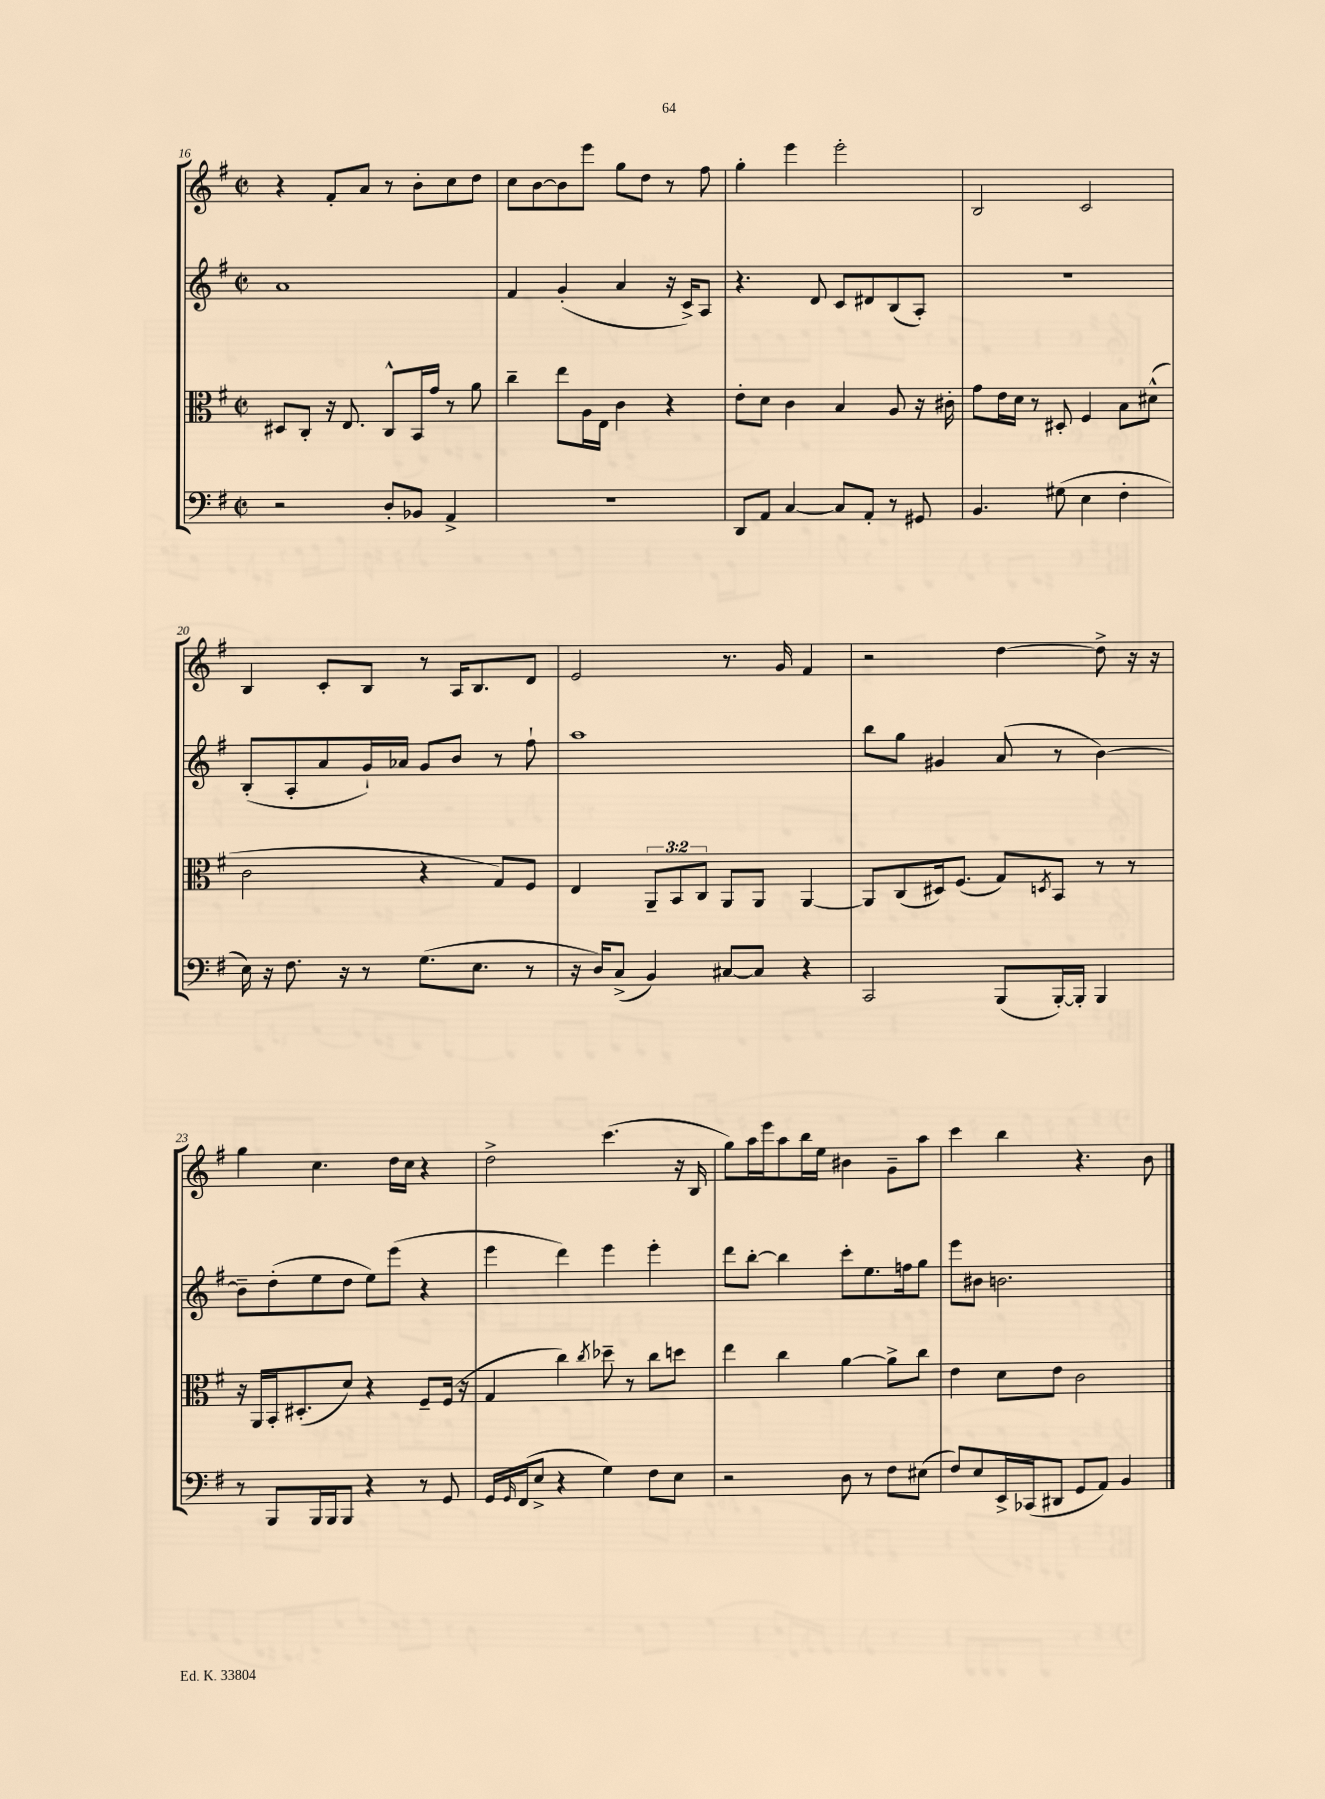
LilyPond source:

<<
\new StaffGroup <<
\new Staff = "s0" {
    \clef treble \key g \major \defaultTimeSignature \time 2/2
    r4 fis'8-. a'8 r8 b'8-. c''8 d''8 |
    c''8 b'8~ b'8 e'''8 g''8 d''8 r8 fis''8 |
    g''4-. e'''4 e'''2-. |
    b2 c'2 |
    b4 c'8-. b8 r8 a16 b8. d'8 |
    e'2 r8. g'16 fis'4 |
    r2 d''4~ d''8-> r16 r16 |
    g''4 c''4. d''16 c''16 r4 |
    d''2-> c'''4.( r16 b16 |
    g''8) a''16 e'''16 a''8 b''16 e''16 bis'4 g'8-- a''8 |
    c'''4 b''4 r4. b'8 \bar "|." |
}
\new Staff = "s1" {
    \clef treble \key g \major \defaultTimeSignature \time 2/2
    a'1 |
    fis'4 g'4-.( a'4 r16 c'16->) a8 |
    r4. d'8 c'8 dis'8 b8( a8-.) |
    R1 |
    b8-.( a8-. a'8 g'16-!) aes'16 g'8 b'8 r8 fis''8-! |
    a''1 |
    b''8 g''8 gis'4 a'8( r8 b'4~) |
    b'8-- d''8-.( e''8 d''8 e''8) e'''8( r4 |
    e'''4 d'''4) e'''4 e'''4-. |
    d'''8 b''8~-. b''4 c'''8-. e''8. f''16 g''8 |
    e'''8 bis'8 b'2. \bar "|." |
}
\new Staff = "s2" {
    \clef alto \key g \major \defaultTimeSignature \time 2/2 \override Staff.TupletNumber.text = #tuplet-number::calc-fraction-text
    dis8 c8-. r16 e8. c8-^ b,16 g'16 r8 a'8 |
    c''4-- e''8 a16 e16 c'4 r4 |
    e'8-. d'8 c'4 b4 a8 r16 cis'16-. |
    g'8 e'16 d'16 r8 dis8-. fis4 b8 dis'8-^( |
    c'2 r4 g8) fis8 |
    e4 \tuplet 3/2 { a,8-- b,8 c8 } a,8 a,8 a,4~ |
    a,8 c8( dis16) fis8.( g8) \acciaccatura { d8 } b,8 r8 r8 |
    r16 a,16 b,16-. dis8.-.( d'8) r4 fis8-- fis16( r16 |
    g4 c''4) \acciaccatura { c''8 } des''8-- r8 c''8 d''8 |
    e''4 c''4 a'4~ a'8-> c''8 |
    e'4 d'8 e'8 c'2 \bar "|." |
}
\new Staff = "s3" {
    \clef bass \key g \major \defaultTimeSignature \time 2/2
    r2 d8-. bes,8 a,4-> |
    R1 |
    d,8 a,8 c4~ c8 a,8-. r8 gis,8 |
    b,4. gis8( e4 fis4-. |
    e16) r16 fis8. r16 r8 g8.( e8. r8 |
    r16 d16) c8->( b,4) cis8~ cis8 r4 |
    c,2 b,,8( b,,16~-.) b,,16-. b,,4 |
    r8 b,,8 b,,16 b,,16 b,,8 r4 r8 g,8 |
    g,16 \grace { g,16 } fis,16( e8-> r4 g4) fis8 e8 |
    r2 d8 r8 fis8 eis8( |
    fis8) e8 e,16-> ces,16( dis,8 g,8 a,8) b,4 \bar "|." |
}
>>
>>
\layout { \context { \Score currentBarNumber = #16 } }
